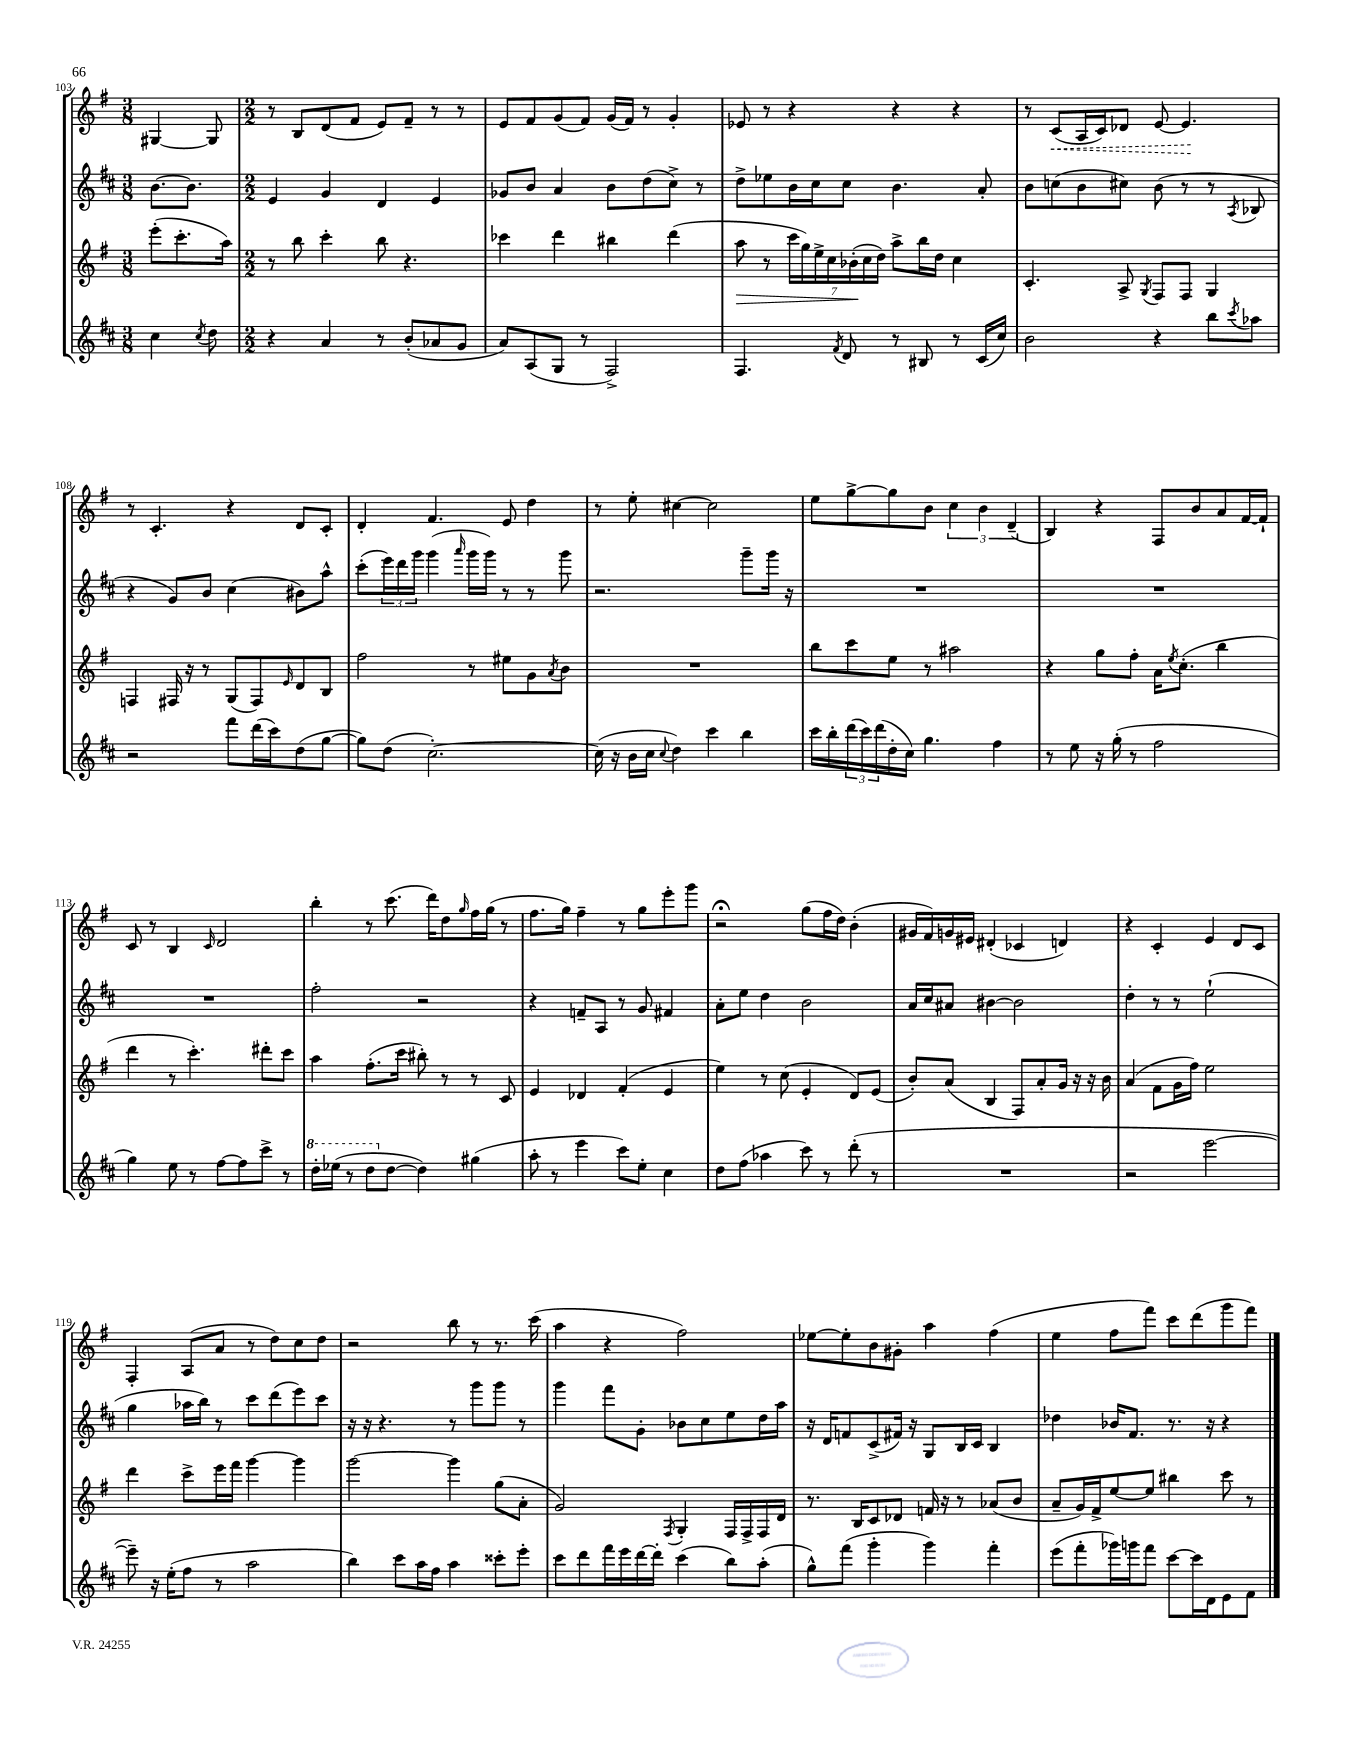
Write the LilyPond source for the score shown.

<<
\new StaffGroup <<
\new Staff = "s0" {
    \clef treble \key g \major \numericTimeSignature \time 3/8
    gis4~ gis8 |
    \numericTimeSignature \time 2/2 r8 b8 d'8( fis'8 e'8) fis'8-- r8 r8 |
    e'8 fis'8 g'8( fis'8) g'16( fis'16) r8 g'4-. |
    ees'8 r8 r4 r4 r4 |
    r8 \once \override Hairpin.style = #'dashed-line c'8\<( a16 c'16) des'8 e'8~ e'4.\! |
    r8 c'4.-. r4 d'8 c'8-. |
    d'4-. fis'4. e'8 d''4 |
    r8 e''8-. cis''4~ cis''2 |
    e''8 g''8~-> g''8 b'8 \tuplet 3/2 { c''4 b'4 d'4--( } |
    b4) r4 fis8 b'8 a'8 fis'16~ fis'16-! |
    c'8 r8 b4 \grace { c'16 } d'2 |
    b''4-. r8 c'''8.( d'''16) d''8 \grace { g''16 } fis''16 g''16( r8 |
    fis''8. g''16) fis''4-- r8 g''8 e'''8-. g'''8 |
    r2\fermata g''8( fis''16 d''16) b'4-.( |
    gis'16 fis'16) g'16 eis'16 dis'4-.( ces'4 d'4) |
    r4 c'4-. e'4 d'8 c'8 |
    fis4-. a8( a'8 r8 d''8) c''8 d''8 |
    r2 b''8 r8 r8. c'''16( |
    a''4 r4 fis''2) |
    ees''8~ ees''8-. b'8 gis'8-. a''4 fis''4( |
    e''4 fis''8 fis'''8) c'''8 d'''8( g'''8 fis'''8) \bar "|." |
}
\new Staff = "s1" {
    \clef treble \key d \major \numericTimeSignature \time 3/8
    b'8.~ b'8. |
    \numericTimeSignature \time 2/2 e'4 g'4 d'4 e'4 |
    ges'8 b'8 a'4 b'8 d''8( cis''8->) r8 |
    d''8-> ees''8 b'16 cis''16 cis''8 b'4. a'8-. |
    b'8 c''8( b'8 cis''8) b'8( r8 r8 \acciaccatura { a8 } bes8 |
    r4 g'8) b'8 cis''4( bis'8) a''8-^ |
    cis'''8-.( \tuplet 3/2 { e'''16) d'''16 g'''16 } g'''4( \grace { a'''16 } g'''16 g'''16) r8 r8 g'''8 |
    r2. g'''8-- g'''16 r16 |
    R1 |
    R1 |
    R1 |
    fis''2-. r2 |
    r4 f'8-- a8 r8 g'8 fis'4 |
    a'8-. e''8 d''4 b'2 |
    a'16 cis''16 ais'8 bis'4~ bis'2 |
    d''4-. r8 r8 e''2-!( |
    g''4 aes''16 b''16) r8 cis'''8 d'''8( e'''8) cis'''8 |
    r16 r16 r4. r8 g'''8 g'''8 r8 |
    g'''4 fis'''8 g'8-. bes'8 cis''8 e''8 d''16 a''16 |
    r16 d'16 f'8 cis'8->( fis'16) r16 g8 b16 cis'16 b4 |
    des''4 bes'16 fis'8. r8. r16 r4 \bar "|." |
}
\new Staff = "s2" {
    \clef treble \key g \major \numericTimeSignature \time 3/8
    e'''8-.( c'''8.-. a''16) |
    \numericTimeSignature \time 2/2 r8 b''8 c'''4-. b''8 r4. |
    ces'''4 d'''4 bis''4 d'''4( |
    a''8\> r8 \tuplet 7/4 { c'''16 g''16) e''16-> c''16 bes'16-.\!( c''16 d''16) } a''8-> b''16 d''16 c''4 |
    c'4.-. a8-> \acciaccatura { g8 } fis8 fis8 g4 |
    f4 fis16 r16 r8 g8( fis8) \grace { e'16 } d'8 b8 |
    fis''2 r8 eis''8 g'8 \acciaccatura { a'8 } b'8 |
    R1 |
    b''8 c'''8 e''8 r8 ais''2 |
    r4 g''8 fis''8-. a'16 \acciaccatura { e''8 } c''8.-.( b''4 |
    d'''4 r8 c'''4.-.) dis'''8-. c'''8 |
    a''4 fis''8.-.( c'''16 bis''8-.) r8 r8 c'8 |
    e'4 des'4 fis'4-.( e'4 |
    e''4) r8 c''8( e'4-. d'8) e'8( |
    b'8-.) a'8( b4 fis8) a'8-. g'16 r16 r16 b'16 |
    a'4( fis'8 g'16 fis''16) e''2 |
    d'''4 c'''8-> e'''16 fis'''16 g'''4~ g'''4 |
    g'''2~ g'''4 g''8( a'8-. |
    g'2) \acciaccatura { fis8 } g4-. fis16 fis16-> fis16 d'16 |
    r8. b16 c'8 des'8 f'16 r16 r8 aes'8( b'8 |
    a'8-- g'16) fis'16-> e''8~ e''8 bis''4 c'''8 r8 \bar "|." |
}
\new Staff = "s3" {
    \clef treble \key d \major \numericTimeSignature \time 3/8
    cis''4 \acciaccatura { cis''8 } d''8 |
    \numericTimeSignature \time 2/2 r4 a'4 r8 b'8-.( aes'8 g'8 |
    a'8) a8( g8 r8 fis2->) |
    fis4. \acciaccatura { fis'8 } d'8 r8 bis8 r8 cis'16( cis''16) |
    b'2 r4 b''8 \acciaccatura { cis'''8 } aes''8 |
    r2 fis'''8 d'''16( cis'''16) d''8( g''8~ |
    g''8) d''8( cis''2.~-.) |
    cis''16( r16 b'16 cis''16 \appoggiatura { cis''8 } d''4) cis'''4 b''4 |
    cis'''16 b''16-. \tuplet 3/2 { d'''16( cis'''16) d'''16( } d''16-. cis''16) g''4. fis''4 |
    r8 e''8 r16 g''16-.( r8 fis''2 |
    g''4) e''8 r8 fis''8~ fis''8 cis'''8-> r8 |
    \ottava #1 d'''16-. ees'''16( r8 d'''8 \ottava #0 d''8~ d''4) gis''4( |
    a''8-. r8 e'''4 cis'''8) e''8-. cis''4 |
    d''8 fis''8( aes''4 cis'''8) r8 d'''8-.( r8 |
    R1 |
    r2 e'''2~ |
    e'''8--) r16 e''16-.( fis''8 r8 a''2 |
    b''4) cis'''8 a''16 fis''16 a''4 cisis'''8-. e'''8-. |
    cis'''8 d'''8 fis'''16 e'''16 d'''16~ d'''16-. cis'''4( b''8) a''8-.( |
    g''8-^) fis'''8( g'''4-. g'''4) fis'''4-. |
    e'''8( fis'''8-. ges'''16) g'''16 fis'''8 cis'''8~ cis'''16 d'16 e'8 fis'8 \bar "|." |
}
>>
>>
\layout { \context { \Score currentBarNumber = #103 } }
